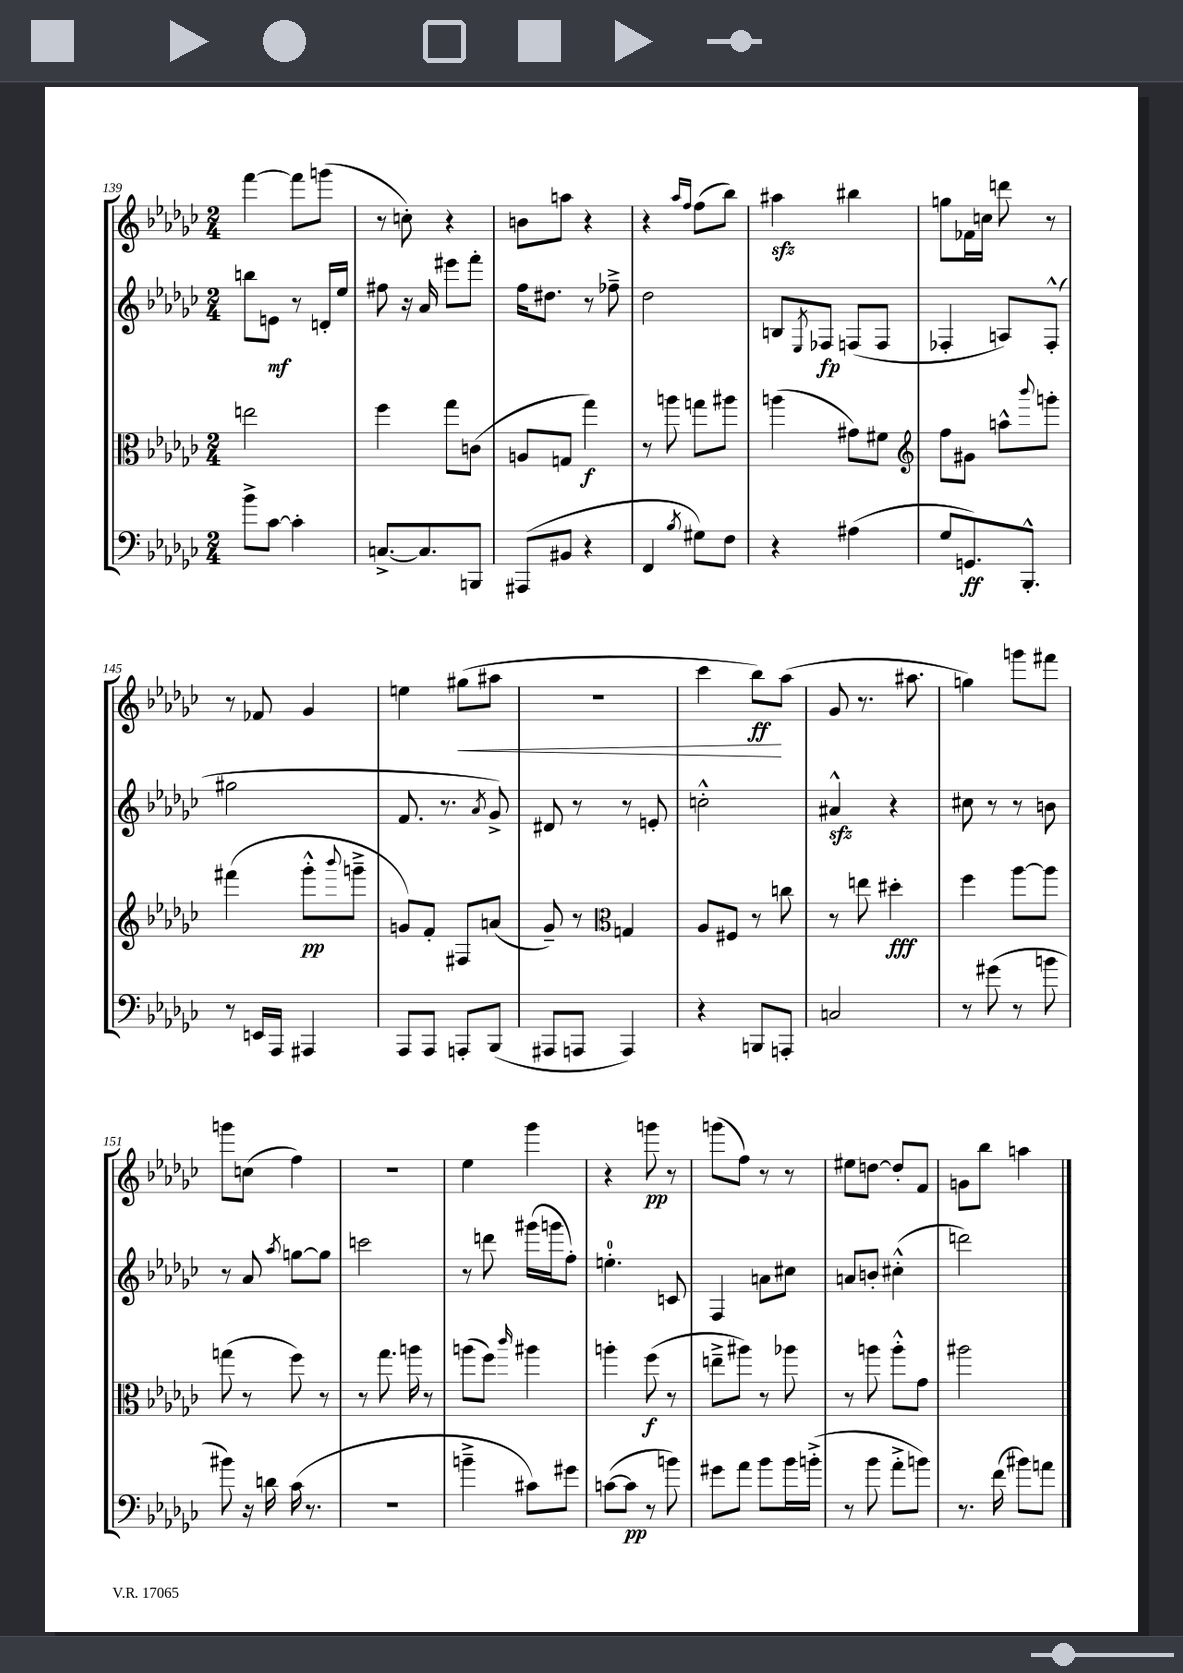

**kern	**kern	**kern	**kern
*staff4	*staff3	*staff2	*staff1
*clefF4	*clefC3	*clefG2	*clefG2
*k[b-e-a-d-g-c-]	*k[b-e-a-d-g-c-]	*k[b-e-a-d-g-c-]	*k[b-e-a-d-g-c-]
*M2/4	*M2/4	*M2/4	*M2/4
8b-^	2ee	8bb	[4fff
[8c-	.	8e	.
4c-']	.	8r	8fff]
.	.	16d'	(8ggg
.	.	16ee-	.
=	=	=	=
[8.C^	4ff	8ff#	8r
.	.	16r	8cc')
8.C]	.	16a-	.
.	8gg-	8eee#	4r
8BBB	(8c	8fff'	.
=	=	=	=
(8AAA#	8A	16ff	8b
.	.	8.dd#	.
8BB#	8G	.	8aa
4r	4gg-)	8r	4r
.	.	8ff-~^	.
=	=	=	=
4FF	8r	2dd-	4r
.	8aa	.	.
.	.	.	16qqaa-
8qB-	.	.	16qqff
8G#)	8gg	.	(8ff
8F	8aa#	.	8bb-)
=	=	=	=
4r	(4aa	8B	4aa#
.	.	8qE-	.
.	.	8F-	.
(4A#	8g#)	(8F	4bb#
.	8f#	8F	.
=	=	=	=
*	*clefG2	*	*
8G-	8ff	4F-'	8gg
8.GG)	8g#	.	16f-
.	.	.	16cc
.	8aa^^	8A)	8ddd
8.BBB-'^^	.	.	.
.	8qqbbb-	.	.
.	8ggg'	(8F-'^^	8r
=	=	=	=
8r	(4fff#	2gg#	8r
16EE	.	.	8f-
16AAA-	.	.	.
4AAA#	8ggg-'^^	.	4g-
.	8qqbbb-	.	.
.	8ggg~^	.	.
=	=	=	=
8AAA-	8g)	8.f	4ee
8AAA-	8f'	.	.
.	.	8.r	.
8AAA'	8F#	.	(8gg#
.	.	8qa-	.
(8BBB-	(8a	8g-^)	8aa#
=	=	=	=
8AAA#	8g-~)	8d#	2r
8AAA	8r	8r	.
*	*clefC3	*	*
4AAA)	4G	8r	.
.	.	8e'	.
=	=	=	=
4r	8A-	2cc'^^	4ccc-
.	8F#	.	.
8BBB	8r	.	8bb-)
8AAA'	8cc	.	(8aa-
=	=	=	=
2C	8r	4a#^^	8g-
.	8ee	.	8.r
.	4dd#'	4r	.
.	.	.	8.aa#
=	=	=	=
8r	4ff	8cc#	4gg)
(8g#	.	8r	.
8r	[8aa-	8r	8ggg
8b	8aa-]	8b	8fff#
=	=	=	=
8b#)	(8gg	8r	8ggg
16r	8r	8a-	(8cc
16d	.	.	.
.	.	8qaa-	.
(16c-	8ff)	[8gg	4ff)
8.r	.	.	.
.	8r	8gg]	.
=	=	=	=
2r	8r	2ccc	2r
.	8.gg-	.	.
.	16aa	.	.
.	8r	.	.
=	=	=	=
4b~^	(8aa	8r	4ee-
.	8ff)	8ddd	.
.	16qqccc-	.	.
8c#)	4aa#	(16ggg#	4ggg-
.	.	16ggg	.
8g#	.	8ff')	.
=	=	=	=
([8c	4aa'	4.ee'	4r
8c]	.	.	.
8r	(8ff	.	8ggg
8b)	8r	8c	8r
=	=	=	=
8g#	8ee~^	4F	(8ggg
8a-	8aa#)	.	8ff)
8b-	8r	8a	8r
16b-	8aa-	8cc#	8r
(16b'^	.	.	.
=	=	=	=
8r	8r	8a	8ee#
8b-	8aa	8b'	[8dd
8a-'^	8aa'^^	(4cc#'^^	8dd']
8b)	8g-	.	8f
=	=	=	=
8.r	2aa#	2ddd)	8g
.	.	.	8bb-
(16f	.	.	.
8b#)	.	.	4aa
8a	.	.	.
==	==	==	==
*-	*-	*-	*-
